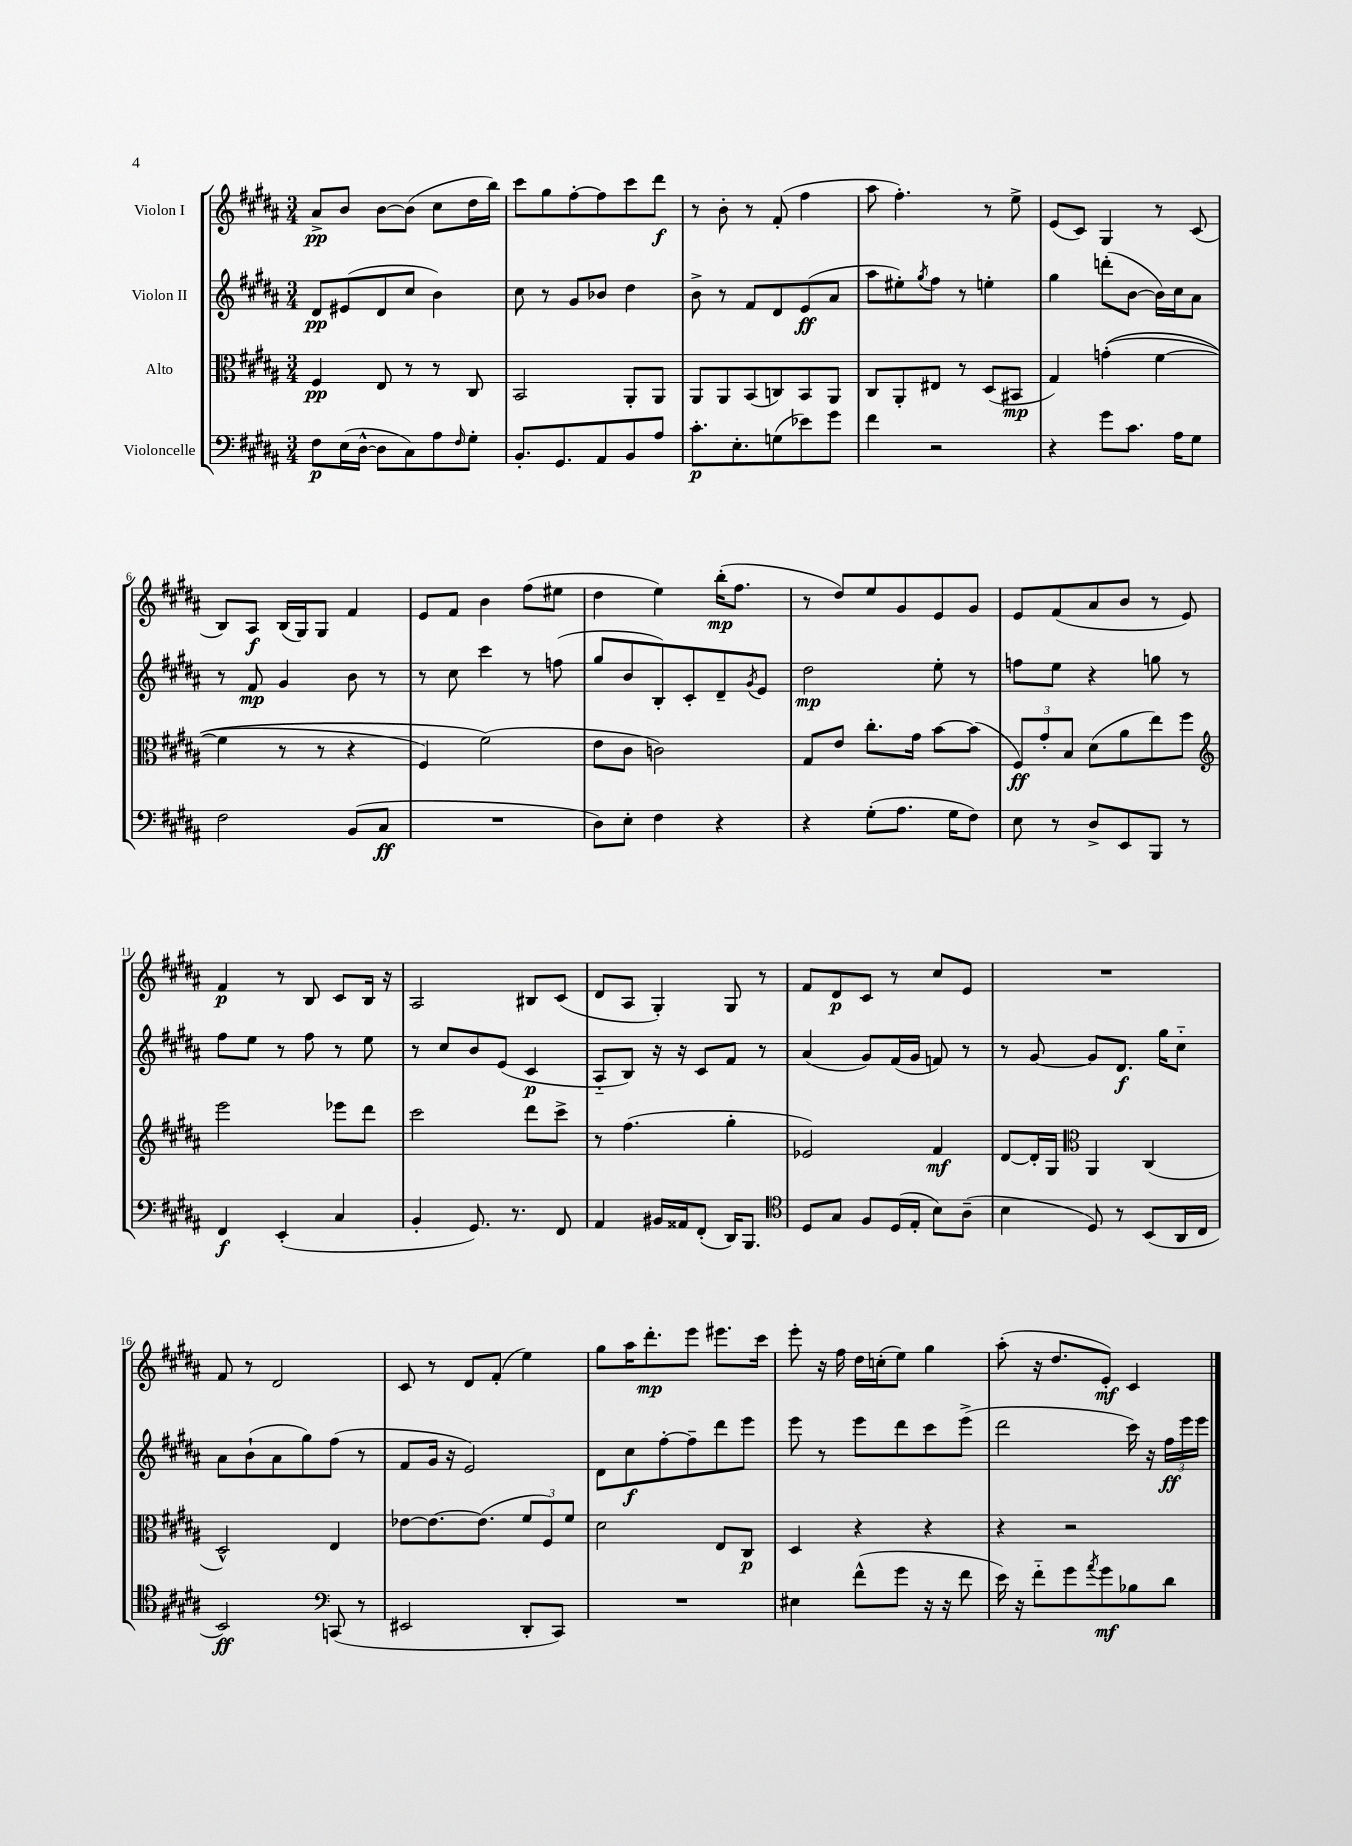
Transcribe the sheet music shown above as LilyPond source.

<<
\new StaffGroup <<
\new Staff = "s0" \with { instrumentName = "Violon I" } {
    \clef treble \key b \major \numericTimeSignature \time 3/4
    ais'8->\pp b'8 b'8~ b'8( cis''8 dis''16 b''16) |
    cis'''8 gis''8 fis''8~-. fis''8 cis'''8 dis'''8\f |
    r8 b'8-. r8 fis'8-.( fis''4 |
    ais''8 fis''4.-.) r8 e''8-> |
    e'8( cis'8) gis4 r8 cis'8( |
    b8) ais8\f b16( gis16) gis8 fis'4 |
    e'8 fis'8 b'4 fis''8( eis''8 |
    dis''4 e''4) b''16-.\mp( fis''8. |
    r8 dis''8) e''8 gis'8 e'8 gis'8 |
    e'8 fis'8( ais'8 b'8 r8 e'8) |
    fis'4\p r8 b8 cis'8 b16 r16 |
    ais2 bis8 cis'8( |
    dis'8 ais8 gis4-.) gis8 r8 |
    fis'8 dis'8\p cis'8 r8 cis''8 e'8 |
    R2. |
    fis'8 r8 dis'2 |
    cis'8 r8 dis'8 fis'8-.( e''4) |
    gis''8 ais''16 dis'''8.-.\mp e'''8 eis'''8. cis'''16 |
    e'''8-. r16 fis''16 dis''16 c''16-.( e''8) gis''4 |
    ais''8-.( r16 dis''8. e'8-.\mf) cis'4 \bar "|." |
}
\new Staff = "s1" \with { instrumentName = "Violon II" } {
    \clef treble \key b \major \numericTimeSignature \time 3/4
    dis'8\pp eis'8( dis'8 cis''8 b'4) |
    cis''8 r8 gis'8 bes'8 dis''4 |
    b'8-> r8 fis'8 dis'8 e'8\ff( ais'8 |
    ais''8 eis''8-.) \acciaccatura { gis''8 } fis''8 r8 e''4-. |
    gis''4 d'''8-.( b'8~ b'16) cis''16 ais'8 |
    r8 fis'8\mp gis'4 b'8 r8 |
    r8 cis''8 cis'''4 r8 f''8( |
    gis''8 b'8 b8-.) cis'8-. dis'8-- \acciaccatura { gis'8 } e'8 |
    dis''2\mp e''8-. r8 |
    f''8 e''8 r4 g''8 r8 |
    fis''8 e''8 r8 fis''8 r8 e''8 |
    r8 cis''8 b'8 e'8( cis'4\p |
    ais8-_ b8) r16 r16 cis'8 fis'8 r8 |
    ais'4( gis'8) fis'16( gis'16 f'8) r8 |
    r8 gis'8~ gis'8 dis'8.\f gis''16 cis''8-_ |
    ais'8 b'8-!( ais'8 gis''8) fis''8( r8 |
    fis'8 gis'16 r16 e'2) |
    dis'8 cis''8\f fis''8~-. fis''8-- dis'''8 e'''8 |
    e'''8 r8 e'''8 dis'''8 cis'''8 e'''8->( |
    dis'''2 cis'''16) r16 \tuplet 3/2 { fis''16\ff e'''16 e'''16 } \bar "|." |
}
\new Staff = "s2" \with { instrumentName = "Alto" } {
    \clef alto \key b \major \numericTimeSignature \time 3/4
    fis4\pp e8 r8 r8 cis8 |
    b,2 ais,8-. ais,8 |
    ais,8 ais,8 b,8( c8) b,8 ais,8 |
    cis8 ais,8-. eis8 r8 dis8( bis,8\mp |
    gis4) g'4-.(\( fis'4~ |
    fis'4 r8 r8 r4 |
    fis4) fis'2(\) |
    e'8 cis'8 c'2) |
    gis8 e'8 cis''8.-. gis'16 b'8~ b'8( |
    \tuplet 3/2 { fis8\ff) gis'8-. b8 } dis'8( ais'8 e''8) fis''8 |
    \clef treble e'''2 ees'''8 dis'''8 |
    cis'''2 dis'''8 cis'''8-> |
    r8 fis''4.( gis''4-. |
    ees'2) fis'4\mf |
    dis'8~ dis'16-. gis16 \clef alto ais,4 cis4( |
    dis2-^) e4 |
    ees'8~ ees'8.~ ees'8.( \tuplet 3/2 { fis'8 fis8) fis'8 } |
    dis'2 e8 cis8\p |
    dis4 r4 r4 |
    r4 r2 \bar "|." |
}
\new Staff = "s3" \with { instrumentName = "Violoncelle" } {
    \clef bass \key b \major \numericTimeSignature \time 3/4
    fis8\p e16( dis16~-^ dis8 cis8) ais8 \grace { fis16 } gis8-. |
    b,8.-. gis,8. ais,8 b,8 ais8 |
    cis'8.-.\p e8.-. g8( ees'8) gis'8 |
    fis'4 r2 |
    r4 gis'8 cis'8. ais16 gis8 |
    fis2 b,8( cis8\ff |
    R2. |
    dis8) e8-. fis4 r4 |
    r4 gis8-.( ais8. gis16 fis8) |
    e8 r8 dis8-> e,8 b,,8 r8 |
    fis,4\f e,4-.( cis4 |
    b,4-. gis,8.) r8. fis,8 |
    ais,4 bis,16 aisis,16 fis,8-.( dis,16) b,,8. |
    \clef tenor dis8 gis8 fis8 dis16( e16-. b8) ais8--( |
    b4 dis8) r8 b,8( ais,16 cis16 |
    b,2\ff) \clef bass c,8( r8 |
    eis,2 dis,8-. cis,8) |
    R2. |
    eis4 fis'8-^( gis'8 r16 r16 fis'8 |
    e'16) r16 fis'8-_ gis'8 \acciaccatura { ais'8 } gis'8\mf bes8 dis'8 \bar "|." |
}
>>
>>
